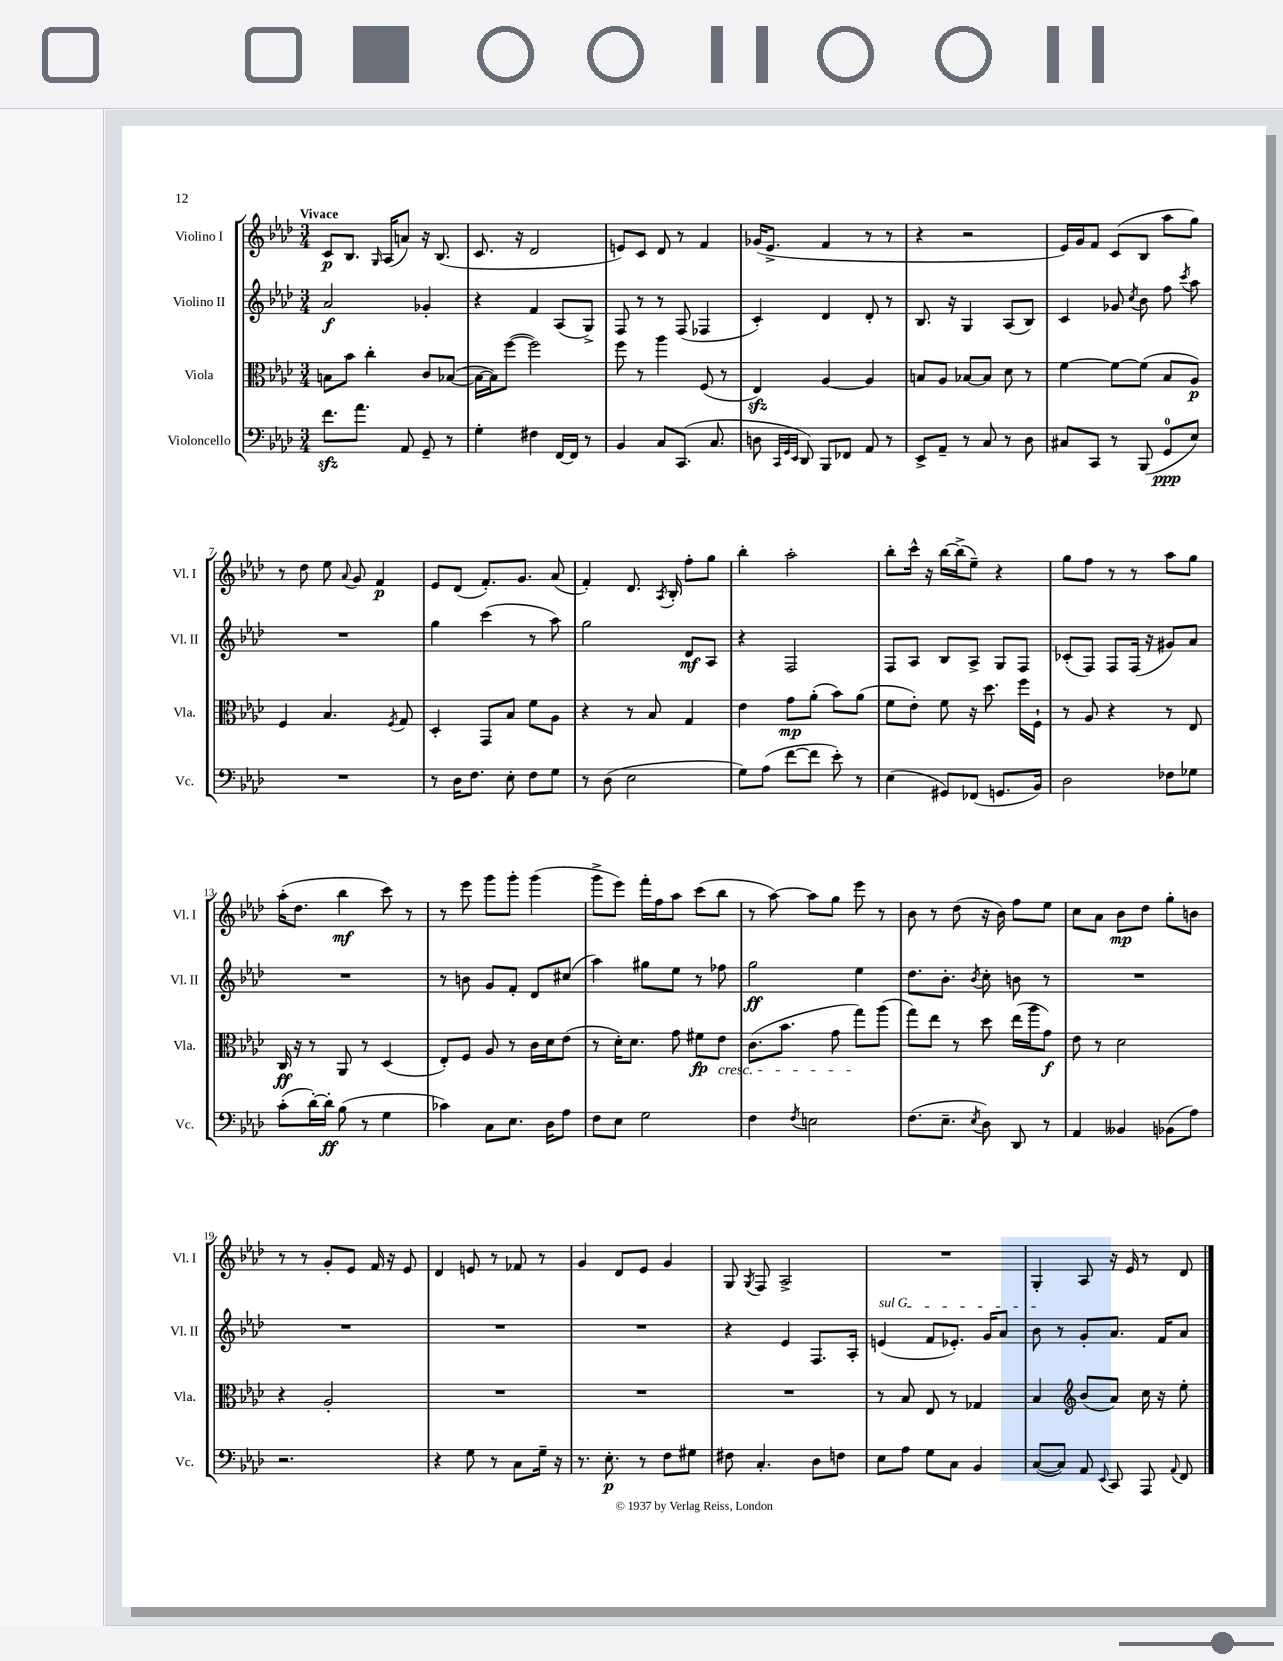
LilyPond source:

<<
\new StaffGroup <<
\new Staff = "s0" \with { instrumentName = "Violino I" shortInstrumentName = "Vl. I" } {
    \clef treble \key aes \major \numericTimeSignature \time 3/4 \tempo "Vivace"
    \autoBeamOff c'8[\p bes8.] \grace { g16 } aes16[( a'8]) r16 bes8.( |
    c'8. r16 des'2 |
    e'8[) c'8] des'8 r8 f'4 |
    ges'16[( ees'8.]-> f'4 r8 r8 |
    r4 r2 |
    ees'16[) g'16 f'8] c'8[( bes8] aes''8[ g''8]) |
    r8 des''8 ees''8 \appoggiatura { aes'8 } g'8 f'4\p |
    ees'8[ des'8]( f'8.[-.) g'8.] aes'8( |
    f'4-.) des'8. \acciaccatura { aes8 } bes16-. f''8[-. g''8] |
    bes''4-. aes''2-. |
    bes''8[-. c'''16]-^ r16 bes''16[~ bes''16->( ees''8]--) r4 |
    g''8[ f''8] r8 r8 aes''8[ g''8] |
    aes''16[-.( des''8.] bes''4\mf c'''8) r8 |
    r8 ees'''8 g'''8[ g'''8]-. g'''4( |
    g'''8[-> ees'''8]) f'''16[-. f''16 aes''8] c'''8[( bes''8] |
    r8 aes''8~) aes''8[ g''8] ees'''8 r8 |
    bes'8 r8 des''8( r16 bes'16) f''8[ ees''8] |
    c''8[ aes'8] bes'8[\mp des''8] g''8[-. b'8] |
    r8 r8 g'8[-. ees'8] f'16 r16 ees'8 |
    des'4 e'8 r8 fes'8 r8 |
    g'4 des'8[ ees'8] g'4 |
    g8 \acciaccatura { g8 } f8 aes2-> |
    R2. |
    g4-. aes8 r16 ees'16 r8 des'8 \bar "|." |
}
\new Staff = "s1" \with { instrumentName = "Violino II" shortInstrumentName = "Vl. II" } {
    \clef treble \key aes \major \numericTimeSignature \time 3/4
    \autoBeamOff aes'2\f ges'4-. |
    r4 f'4 aes8[( g8]->) |
    f8 r8 r8 f8( fes4 |
    c'4-.) des'4 des'8-. r8 |
    bes8. r16 g4 aes8[( bes8]) |
    c'4 ges'8 \acciaccatura { c''8 } bes'8 f''8 \acciaccatura { c'''8 } aes''8 |
    R2. |
    g''4 c'''4( r8 aes''8) |
    g''2 des'8[\mf aes8] |
    r4 f2 |
    f8[ aes8] bes8[ aes8]-> g8[ f8] |
    ces'8[-.( f8]) f8[ f16]( r16 gis'8[) aes'8] |
    R2. |
    r8 b'8 g'8[ f'8]-. des'8[ cis''8]( |
    aes''4) gis''8[ ees''8] r8 fes''8 |
    g''2\ff ees''4 |
    des''8.[ bes'8.]-. \acciaccatura { bes'8 } c''8-. b'8 r8 |
    R2. |
    R2. |
    R2. |
    R2. |
    r4 ees'4 f8.[ aes16]-. |
    \once \override TextSpanner.bound-details.left.text = \markup { \italic "sul G" } e'4\startTextSpan( f'8[ ees'8.]-.) g'16[ aes'8] |
    bes'8\stopTextSpan r8 g'8[-. aes'8.] f'16[ aes'8] \bar "|." |
}
\new Staff = "s2" \with { instrumentName = "Viola" shortInstrumentName = "Vla." } {
    \clef alto \key aes \major \numericTimeSignature \time 3/4
    \autoBeamOff b8[ bes'8] c''4-. c'8[ bes8]~( |
    bes16[~ bes16) f''8]~( f''2) |
    f''8 r8 aes''4 f8( r8 |
    ees4\sfz) aes4~ aes4 |
    b8[ aes8] bes8[~ bes8] des'8 r8 |
    f'4~ f'8[~ f'8]( bes8[ aes8]\p) |
    f4 bes4. \acciaccatura { f8 } g8 |
    des4-. g,8[ bes8] f'8[ aes8] |
    r4 r8 bes8 g4 |
    ees'4 g'8[\mp aes'8]-.( bes'8[) aes'8]( |
    f'8[ ees'8]-.) f'8 r16 des''8. f''16[ f16]-! |
    r8 aes8 r4 r8 ees8 |
    c16\ff r16 r8 aes,8 r8 des4( |
    ees8[-.) f8] aes8 r8 c'16[ des'16 ees'8]( |
    r8 des'16[-.) des'8.] g'8 fis'8[\fp ees'8]\cresc |
    c'8.[( bes'8.] g'8 g''8[\!) aes''8]( |
    g''8[) ees''8] r8 des''8 ees''16[( aes''16 g'8]\f) |
    ees'8 r8 des'2 |
    r4 aes2-. |
    R2. |
    R2. |
    R2. |
    r8 bes8 ees8 r8 ges4 |
    bes4 \clef treble bes'8[( aes'8]) c''16 r16 ees''8-. \bar "|." |
}
\new Staff = "s3" \with { instrumentName = "Violoncello" shortInstrumentName = "Vc." } {
    \clef bass \key aes \major \numericTimeSignature \time 3/4
    \autoBeamOff f'8.[\sfz aes'8.] aes,8 g,8-- r8 |
    g4-. fis4 f,16[~ f,16] r8 |
    bes,4 c8[ c,8.]( c8. |
    d8 \grace { c,32[ g,32 ees,32] } des,8) bes,,8[ fes,8] aes,8 r8 |
    ees,8[-> aes,8]-- r8 c8 r8 des8 |
    cis8[ c,8] r8 bes,,8( g,8[-0\ppp ees8]) |
    R2. |
    r8 des16[ f8.] ees8-. f8[ g8] |
    r8 des8( ees2 |
    g8[) aes8]( f'8[~ f'8] ees'8-.) r8 |
    ees4( gis,8[) fes,8]( g,8.[ bes,16]) |
    des2 fes8[ ges8] |
    c'8[-.( des'16~-.) des'16]-.\ff bes8( r8 g4 |
    ces'4) c8[ ees8.] des16[ aes8] |
    f8[ ees8] g2 |
    f4 \acciaccatura { f8 } e2 |
    f8.[( ees8.]-- \acciaccatura { ees8 } des8) des,8 r8 |
    aes,4 beses,4 bes,8[( aes8]) |
    r2. |
    r4 g8 r8 c8[ g16]-- r16 |
    r8. ees8.-.\p r8 f8[ gis8] |
    fis8 c4.-. des8[ f8] |
    ees8[ aes8] g8[ c8] bes,4 |
    c8[~( c8]) aes,8 \appoggiatura { ees,8 } c,8 aes,,8 \appoggiatura { aes,8 } f,8 \bar "|." |
}
>>
>>
